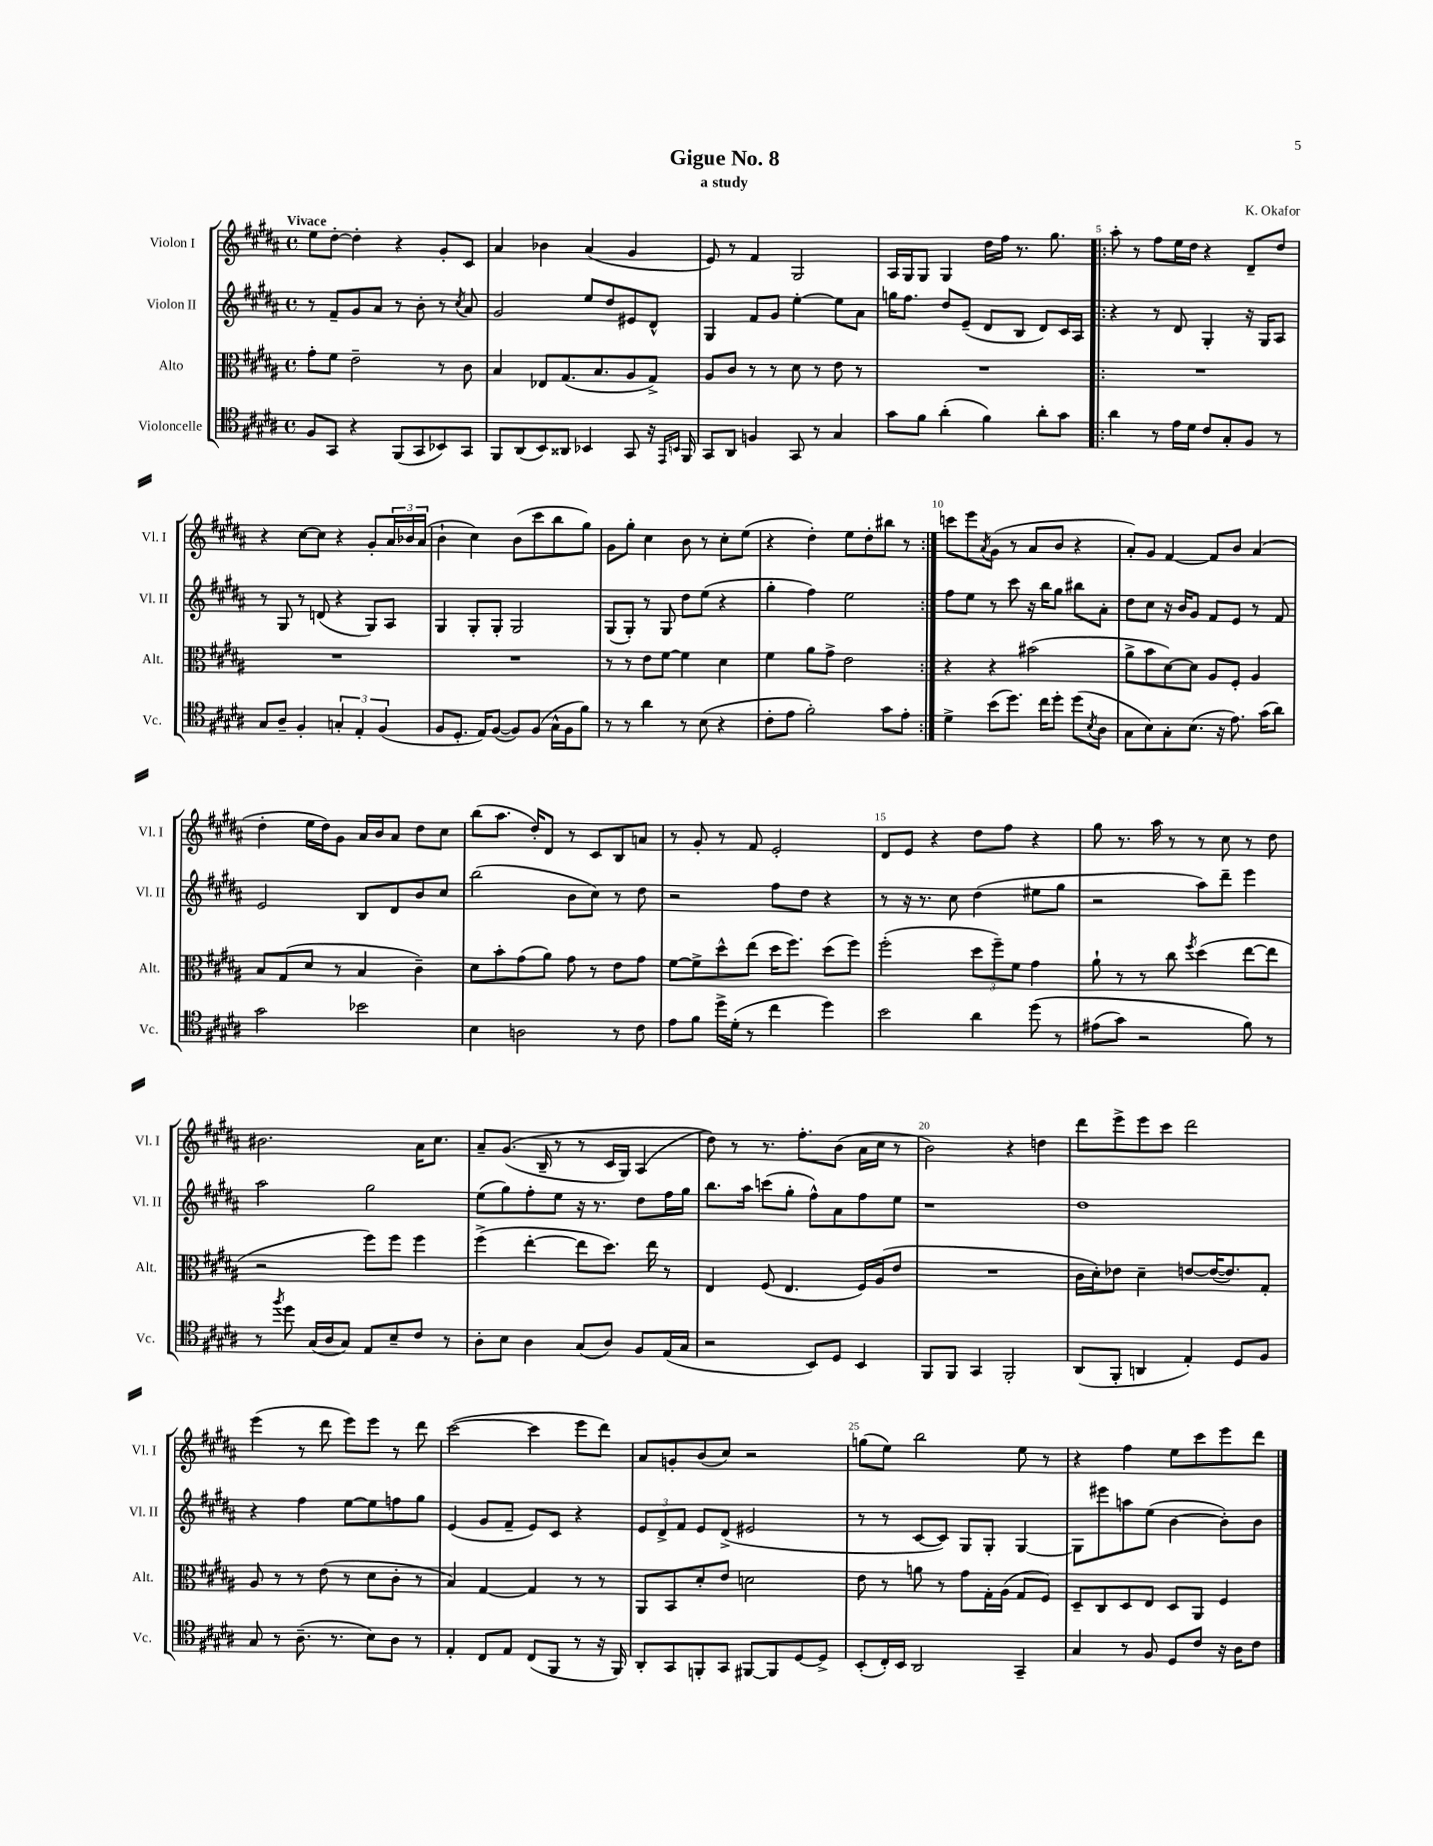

**kern	**kern	**kern	**kern
*part4	*part3	*part2	*part1
*staff4	*staff3	*staff2	*staff1
*I"Violoncelle	*I"Alto	*I"Violon II	*I"Violon I
*I'Vc.	*I'Alt.	*I'Vl. II	*I'Vl. I
*clefC4	*clefC3	*clefG2	*clefG2
*k[f#c#g#d#a#]	*k[f#c#g#d#a#]	*k[f#c#g#d#a#]	*k[f#c#g#d#a#]
*M4/4	*M4/4	*M4/4	*M4/4
*met(c)	*met(c)	*met(c)	*met(c)
=1	=1	=1	=1
!	!	!	!LO:TX:a:B:t=Vivace
8F#/L	8g#'\L	8r	8ee\L
8GG#/J	8f#\J	8f#~/L	[8dd#'\J
4r	2e~\	8g#/	4dd#'\]
.	.	8a#/J	.
(8FF#/L	.	8r	4r
8GG#/	.	8b'\	.
8BB-X/)	8r	8r	8g#'/L
.	.	8qcc#/	.
8GG#/J	8c#\	8a#/	8c#/J
=2	=2	=2	=2
8FF#/L	4B/	2g#/	4a#/
(8AA#/	.	.	.
8BB/)	8E-X/L	.	4b-X\
8AA##X/J	(8.G#/	.	.
4BB-X/	.	8ee/L	(4a#/
.	8.B/	.	.
.	.	8dd#/	.
8GG#/	8A#/	8e#X/	4g#/
16r	8G#^/J)	8d#^^/J	.
16qqEE/LL	.	.	.
16qqBBn/JJ	.	.	.
16FF#/	.	.	.
=3	=3	=3	=3
8GG#/L	8A#/L	4G#/	8e/)
8AA#/J	8c#/J	.	8r
4Fn/	8r	8f#/L	4f#/
.	8r	8g#/J	.
8GG#/	8d#\	[4ee'\	2G#/
8r	8r	.	.
4G#/	8e\	8ee\L]	.
.	8r	8a#\J	.
=4	=4	=4	=4
8g#\L	1r	16ggn\KL	16A#/LL
.	.	8.ff#\J	16G#/J
8f#\J	.	.	8G#/J
(4a#'\	.	8dd#/L	4G#/
.	.	(8e~/J	.
4f#\)	.	8d#/L	16dd#\LL
.	.	.	16ff#\JJ
.	.	8B/J	8.r
8a#'\L	.	8d#/L)	.
.	.	.	8.gg#\
8g#\J	.	16c#/L	.
.	.	16A#/JJ	.
=5!|:	=5!|:	=5!|:	=5!|:
4a#\	1r	4r	8aa#'\
.	.	.	8r
8r	.	8r	8ff#\L
16e\LL	.	8d#/	16ee\L
16d#\JJ	.	.	16dd#\JJ
8c#/L	.	4G#'/	4r
8G#'/	.	.	.
8F#/J	.	16r	8d#~/L
.	.	16G#/KL	.
8r	.	8A#/J	8dd#/J
!!LO:LB:g=z
=6	=6	=6	=6
8G#/L	1r	8r	4r
8A#~/J	.	8G#/	.
4F#'/	.	8r	[8cc#\L
.	.	(8dn/	8cc#\J]
6Gn'/	.	4r	4r
6E'/	.	.	.
.	.	8G#/L)	8g#'/L
(6F#/	.	.	.
.	.	8A#/J	24a#/L
.	.	.	24b-X/
.	.	.	(24a#/JJ
=7	=7	=7	=7
8F#/L	1r	4G#/	4b`\
8.D#'/J	.	.	.
.	.	8G#'/L	4cc#\)
16E/KL)	.	.	.
([8F#/J	.	8G#'/J	.
8F#/L])	.	2G#/	(8b\L
(8F#/J	.	.	8ccc#\
16G#^^\LL	.	.	8bb\
16F#\J	.	.	.
8f#\J)	.	.	8gg#\J)
=8	=8	=8	=8
8r	8r	(8G#/L	8g#\L
8r	8r	8G#'/J)	8gg#'\J
4a#\	8e\L	8r	4cc#\
.	[8f#\J	8G#/	.
8r	4f#\]	8dd#\L	8b\
(8B\	.	(8ee\J	8r
4r	4d#\	4r	8cc#'\L
.	.	.	(8ee\J
=9	=9	=9	=9
8c#'\L	4f#\	4gg#'\	4r
8e\J	.	.	.
2f#'\)	8a#\L	4ff#\)	4dd#'\)
.	8g#^\J	.	.
.	2e\	2ee\	8ee\L
.	.	.	8dd#'\
8g#\L	.	.	8bb#X\J
8e'\J	.	.	8r
=10:|!	=10:|!	=10:|!	=10:|!
4d#^\	4r	8ff#\L	8cccn\L
.	.	8ee\J	8eee\
.	.	.	8qa#/
(8b\L	4r	8r	(8g#\J
8.dd#\J)	.	8ccc#\	8r
.	(2b#X\	16r	8a#/L
16cc#\KL	.	16bb\KL	.
8dd#'\J	.	8gg#\J	8b/J
(8dd#\L	.	8bb#X\L	4r
8qB/	.	.	.
8A#\J	.	8a#'\J	.
=11	=11	=11	=11
8G#\L	8a#^\L	8dd#\L	8a#'/L)
8B\)	8b\	8cc#\J	8g#/J
8G#'\	[8d#\)	16r	[4f#/
.	.	16b/KL	.
(8.B\J	8d#\J]	8g#/J	.
.	8A#/L	8f#/L	8f#/L]
16r	.	.	.
8.e\)	8F#'/J	8e/J	8b/J
.	4A#/	8r	(4a#/
(16g#\KL	.	.	.
8a#\J)	.	8f#/	.
!!LO:LB:g=z
=12	=12	=12	=12
2g#\	8B/L	2e/	4dd#'\
.	(8G#/	.	.
.	8d#/J	.	16ee\LL
.	.	.	16dd#\J)
.	8r	.	8g#\J
2b-X\	4B/	8B/L	16a#/LL
.	.	.	16b/J
.	.	8d#/	8a#/J
.	4c#~\)	8b/	8dd#\L
.	.	8cc#/J	8cc#\J
=13	=13	=13	=13
4B\	8d#\L	(2bb\	(8bb\L
.	8b'\	.	8.aa#\J
2An\	(8g#\	.	.
.	.	.	16dd#'/KL)
.	8a#\J)	.	8d#/J
.	8g#\	8b\L	8r
.	8r	8cc#\J)	8c#/L
8r	8e\L	8r	8B/
8c#\	8g#\J	8dd#\	8an/J
=14	=14	=14	=14
8e\L	[8f#\L	2r	8r
8f#\J	8f#^\]	.	8g#'/
16dd#^\LL	8dd#^^\	.	8r
(16d#'\JJ	.	.	.
8r	(8ee\J	.	8f#/
4cc#\	16dd#\KL	8ff#\L	2e'/
.	8.ff#\J)	.	.
.	.	8dd#\J	.
4dd#\)	(8dd#\L	4r	.
.	8ff#\J)	.	.
=15	=15	=15	=15
2b\	(2ff#'\	8r	8d#/L
.	.	16r	8e/J
.	.	8.r	.
.	.	.	4r
.	.	8cc#\	.
4a#\	12dd#\L	(4dd#\	8dd#\L
.	12ff#~\)	.	.
.	.	.	8ff#\J
.	12f#\J	.	.
(8dd#\	4g#\	8ee#X\L	4r
8r	.	8gg#\J	.
=16	=16	=16	=16
(8e#X\L	8a#`\	2r	8gg#\
8g#\J)	8r	.	8.r
2r	8r	.	.
.	.	.	16aa#\
.	8cc#\	.	8r
.	8qff#/	.	.
.	(4dd#\	8aa#\L)	8r
.	.	8ddd#~\J	8cc#\
8f#\)	[8ee\L	4eee\	8r
8r	8ee\J]	.	8dd#\
!!LO:LB:g=z
=17	=17	=17	=17
8r	2r	2aa#\	2.b#X\
8qff#/	.	.	.
8dd#\	.	.	.
(16G#/LL	.	.	.
16A#/J	.	.	.
8G#/J)	.	.	.
8E/L	8ff#\L)	2gg#\	.
8B~/	8ff#\J	.	.
8c#/J	4ff#\	.	16a#\KL
.	.	.	8.cc#\J
8r	.	.	.
=18	=18	=18	=18
8A#'\L	(4ff#^\	(8ee\L	8a#~/L
8B\J	.	8gg#\)	((8.g#/J
4A#\	[4ee'\	8ff#'\	.
.	.	.	16B~/
.	.	8ee\J	8r
(8G#/L	8ee\L]	16r	8r
.	.	8.r	.
8A#/J)	8.dd#\J)	.	16c#/LL
.	.	.	16G#/JJ)
8F#/L	.	8dd#\L	(4A#/
.	16ee\	.	.
(16E/L	8r	16ff#\L	.
16G#/JJ	.	16gg#\JJ	.
=19	=19	=19	=19
2r	4E/	8.bb\L	8dd#\))
.	.	.	8r
.	.	16aa#\Jk	.
.	(8F#/	(8cccn\L	8.r
.	4.E/	8gg#'\J	.
.	.	.	8.ff#'\L
8BB/L)	.	8ff#^^\L)	.
8D#/J	.	8a#\	(8b\J
4BB/	16F#/LL)	8ff#\	16a#\LL
.	(16A#/J	.	16cc#\JJ
.	8e/J	8ee\J	8r
=20	=20	=20	=20
8FF#/L	1r	1r	2b\)
8FF#/J	.	.	.
4GG#/	.	.	.
2FF#'/	.	.	4r
.	.	.	4ddn\
=21	=21	=21	=21
(8AA#/L	16c#\LL	1dd#	8ddd#\L
.	16d#'\J)	.	.
8FF#'/J	8e-X\J	.	8eee^\
4AAn/	4d#~\	.	8eee\
.	.	.	8ccc#\J
4E'/)	[8en/L	.	2ddd#\
.	(16e/K_	.	.
.	8.e/])	.	.
8D#/L	.	.	.
8F#/J	8G#'/J	.	.
!!LO:LB:g=z
=22	=22	=22	=22
8G#/	8A#/	4r	(4eee\
8r	8r	.	.
(8.A#~\	8r	4ff#\	8r
.	(8e\	.	8ddd#\
8.r	.	.	.
.	8r	[8ee\L	8eee\L)
8B\L)	8d#\L	8ee\]	8eee\J
8A#\J	8c#'\J	8ffn\	8r
8r	8r	8gg#\J	8ddd#\
=23	=23	=23	=23
4E'/	4B/)	(4e/	([2ccc#\
8C#/L	[4G#/	8g#/L	.
8E/J	.	8f#~/J	.
(8C#/L	4G#/]	8e/L)	4ccc#\]
8FF#/J	.	8c#/J	.
8r	8r	4r	8eee\L
16r	8r	.	8ddd#\J)
16FF#/)	.	.	.
=24	=24	=24	=24
8AA#'/L	8AA#/L	12e/L	8a#/L
.	.	12d#^/	.
8GG#/	8BB/	.	8gn'/
.	.	12f#/J	.
8FFn'/	8d#'/	8e/L	(8b/
8GG#/J	8e/J	(8d#^/J	8cc#/J)
[8FF#X/L	2dn\	2e#X/	2r
8FF#/]	.	.	.
[8D#/	.	.	.
8D#^/J]	.	.	.
=25	=25	=25	=25
(8BB'/L	8e\	8r	(8ggn\L
16C#'/L)	8r	8r	8ee\J)
16BB/JJ	.	.	.
2AA#/	8an\	[8c#/L	2bb\
.	8r	8c#/J])	.
.	8g#\L	8G#/L	.
.	16G#'\L	8G#'/J	.
.	(16A#\JJ	.	.
4GG#~/	8G#/L	[4G#/	8ee\
.	8F#/J)	.	8r
=26	=26	=26	=26
4G#/	8D#~/L	8G#\L]	4r
.	8C#/	8eee#X\	.
8r	8D#/	8aan\	4ff#\
8F#/	8E/J	(8ee\J	.
8D#/L	8D#/L	[4b\	8ee\L
8c#/J	8AA#/J	.	8ccc#\
16r	4F#/	8b'\L])	8eee\
16A#\KL	.	.	.
8c#\J	.	8b\J	8ddd#\J
==	==	==	==
*-	*-	*-	*-
